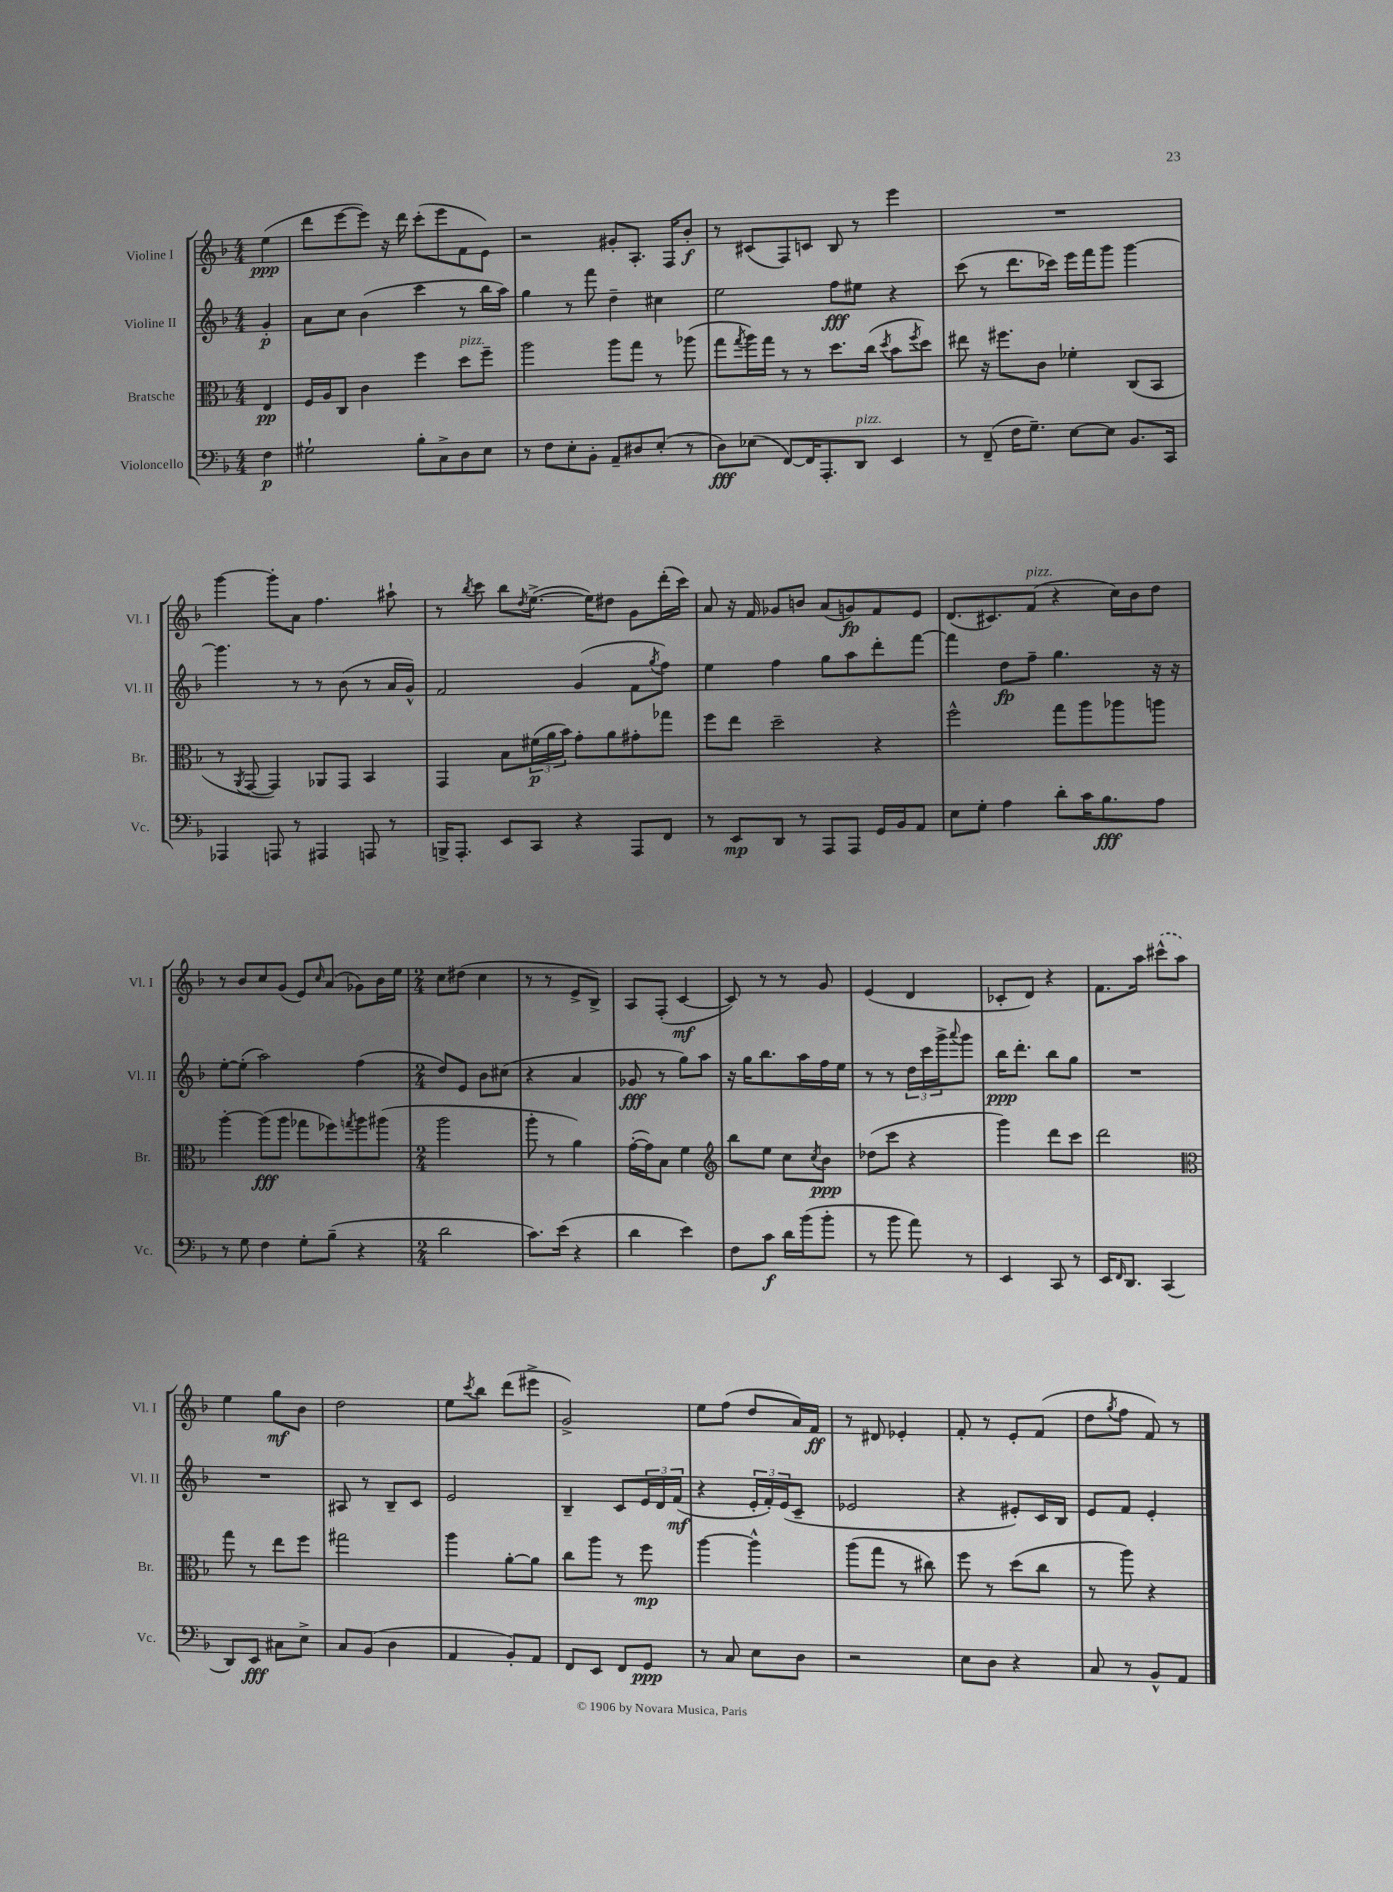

**kern	**kern	**kern	**kern
*staff4	*staff3	*staff2	*staff1
*clefF4	*clefC3	*clefG2	*clefG2
*k[b-]	*k[b-]	*k[b-]	*k[b-]
*M4/4	*M4/4	*M4/4	*M4/4
4F	4E	4g'	(4ee
=	=	=	=
2G#`	16F	8a	8ddd
.	16A	.	.
.	8C	8cc	[8eee
.	4c	(4b-	8eee])
.	.	.	16r
.	.	.	16ddd
8B-'	4ff	4ccc	(8ccc'
8C^	.	.	8eee
8D	8dd	8r	8f
8E	8ff~	16bb-	8e)
.	.	16aa)	.
=	=	=	=
8r	2aa	4gg	2r
8F	.	.	.
8E'	.	8r	.
8BB-'	.	8fff	.
8AA~	8aa	4dd~	8g#'
8D#	8gg	.	8.A'
(8E'	8r	4cc#	.
.	.	.	16F
8r	(8aa-	.	8b-'
=	=	=	=
8D)	8gg	2ee	8r
.	8qgg	.	.
(8E-	16aa)	.	(8c#
.	16gg	.	.
[8FF)	8r	.	8F)
16FF]	8r	.	8c
8.AAA'	.	.	.
.	8.dd	8ff	8B-
8DD	.	8ee#	8r
.	(16cc	.	.
.	8qdd	.	.
4EE	8b-	4r	4eee
.	8qff	.	.
.	8dd)	.	.
=	=	=	=
8r	8ee#	(8ccc	1r
(8FF~	16r	8r	.
.	8.ff#	.	.
16F	.	8.ddd	.
8.G~)	.	.	.
.	8c	.	.
.	.	16ccc-)	.
[8E	4f-'	16eee	.
.	.	16fff	.
8E]	.	8ggg	.
8.BB-	(8C	[4ggg	.
.	8BB-	.	.
16CC	.	.	.
=	=	=	=
4AAA-	8r	4.ggg]	[4ggg
.	8qAA	.	.
.	[8GG	.	.
8AAA	4GG])	.	8ggg']
8r	.	8r	8a
4AAA#	8AA-	8r	4.ff
.	8GG	(8b-	.
8AAA	4BB-	8r	.
8r	.	16a	8aa#`
.	.	16g^^)	.
=	=	=	=
16BBB^	4GG	2f	8r
8.AAA'	.	.	.
.	.	.	8qbb-
.	.	.	8ccc
8EE	8B-	.	8bb-
.	.	.	8qdd
8CC	(24f#	.	([8.ee^
.	24a	.	.
.	24b-)	.	.
4r	8g'	(4g	.
.	.	.	16ee])
.	8a	.	8dd#
8AAA	8g#'	8f	8g
.	.	8qgg	.
8FF	8gg-	8ff)	(16ddd'
.	.	.	16ccc)
=	=	=	=
8r	8ff	4ee	8a
8EE	8ee	.	16r
.	.	.	16f
8DD	2dd~	4ff	8g-
8r	.	.	8b
8AAA	.	8gg	(8a
8AAA	.	8aa	8g)
16GG	4r	8ddd'	8f
16BB-	.	.	.
8AA	.	[8fff	8e
=	=	=	=
8E	2ff^^	4fff]	(8.d
8G'	.	.	.
.	.	.	8.c#)
4A	.	8dd	.
.	.	8ff~	(8f
8d'	8gg	4.gg	4r
16c	8aa	.	.
8.B-	.	.	.
.	8aa-	.	16cc)
.	.	.	16b-
8A	8aa	16r	8dd
.	.	16r	.
=	=	=	=
8r	[4aa'	[8ee'	8r
8G	.	(8ee']	8b-
4F	(8aa]	2aa)	8cc
.	8aa	.	(8g
8G'	8gg-	.	8e)
.	.	.	16qqcc
(8B-~	8ff-)	.	(8a
.	8qgg	.	.
4r	8aa	(4ff	8g-)
.	(8aa#	.	16b-
.	.	.	16ee
=	=	=	=
*M2/4	*M2/4	*M2/4	*M2/4
2d	2aa	8dd)	8cc
.	.	8e	(8dd#
.	.	8b-	4cc
.	.	(8cc#	.
=	=	=	=
8.c)	8aa'	4r	8r
.	8r	.	8r
(16e	.	.	.
4r	4a)	4a	8e^
.	.	.	8B-^)
=	=	=	=
4d	([16g'	8g-	8A
.	16g])	.	.
.	8B-	8r	(8F'
4e)	4f	8gg)	[4c
.	.	8aa	.
=	=	=	=
*	*clefG2	*	*
8F	8bb-	16r	8c])
.	.	16gg	.
8c	8ee	8.bb-	8r
16d	8cc	.	8r
(16b-	.	16aa	.
.	8qcc	.	.
8b-'	8b-	16ff	8g
.	.	16ee	.
=	=	=	=
8r	(8dd-	8r	(4e
8b-	8ccc	8r	.
8a)	4r	24dd	4d
.	.	24ccc	.
.	.	24ggg^	.
.	.	8qqaaa	.
8r	.	8ggg	.
=	=	=	=
4EE	4ggg)	16bb-	8c-'
.	.	8.ddd'	.
.	.	.	8d)
8CC	8ddd	8bb-	4r
8r	8ccc	8gg	.
=	=	=	=
16EE	2ddd	2r	8.f
16qqFF	.	.	.
8.DD	.	.	.
.	.	.	16aa
(4CC	.	.	(8ccc#^^
.	.	.	8aa)
=	=	=	=
*	*clefC3	*	*
8DD)	8gg	2r	4ee
8EE	8r	.	.
8C#	8ee	.	8gg
8E^	8ff	.	8b-
=	=	=	=
8C	2gg#	8A#	2dd
(8BB-	.	8r	.
4D	.	8B-~	.
.	.	8c	.
=	=	=	=
4AA	4aa	2e	8ee
.	.	.	8qccc
.	.	.	8bb-
8BB-')	[8a'	.	(8ddd
8AA	8a]	.	8eee#^
=	=	=	=
8FF	8cc	4B-~	2g^)
8EE	8aa	.	.
8FF	8r	8c	.
8GG	8ff	24e	.
.	.	24d	.
.	.	(24f	.
=	=	=	=
8r	[4aa	4r	8ee
8C	.	.	(8ff
8E	4aa^^]	24e'	8dd
.	.	24f')	.
.	.	(24e	.
8D	.	8c~	16a)
.	.	.	16f
=	=	=	=
2r	(8aa	2e-	8r
.	8gg	.	8d#
.	8r	.	4e-'
.	8cc#)	.	.
=	=	=	=
8E	8ff	4r	8f'
8D	8r	.	8r
4r	(8dd	8e#')	8e'
.	8cc	16c	(8f
.	.	16B-	.
=	=	=	=
8C	8r	8e	8dd
.	.	.	8qgg
8r	8aa)	8f	8ff
8BB-^^	4r	4e'	8f)
8AA	.	.	8r
==	==	==	==
*-	*-	*-	*-
